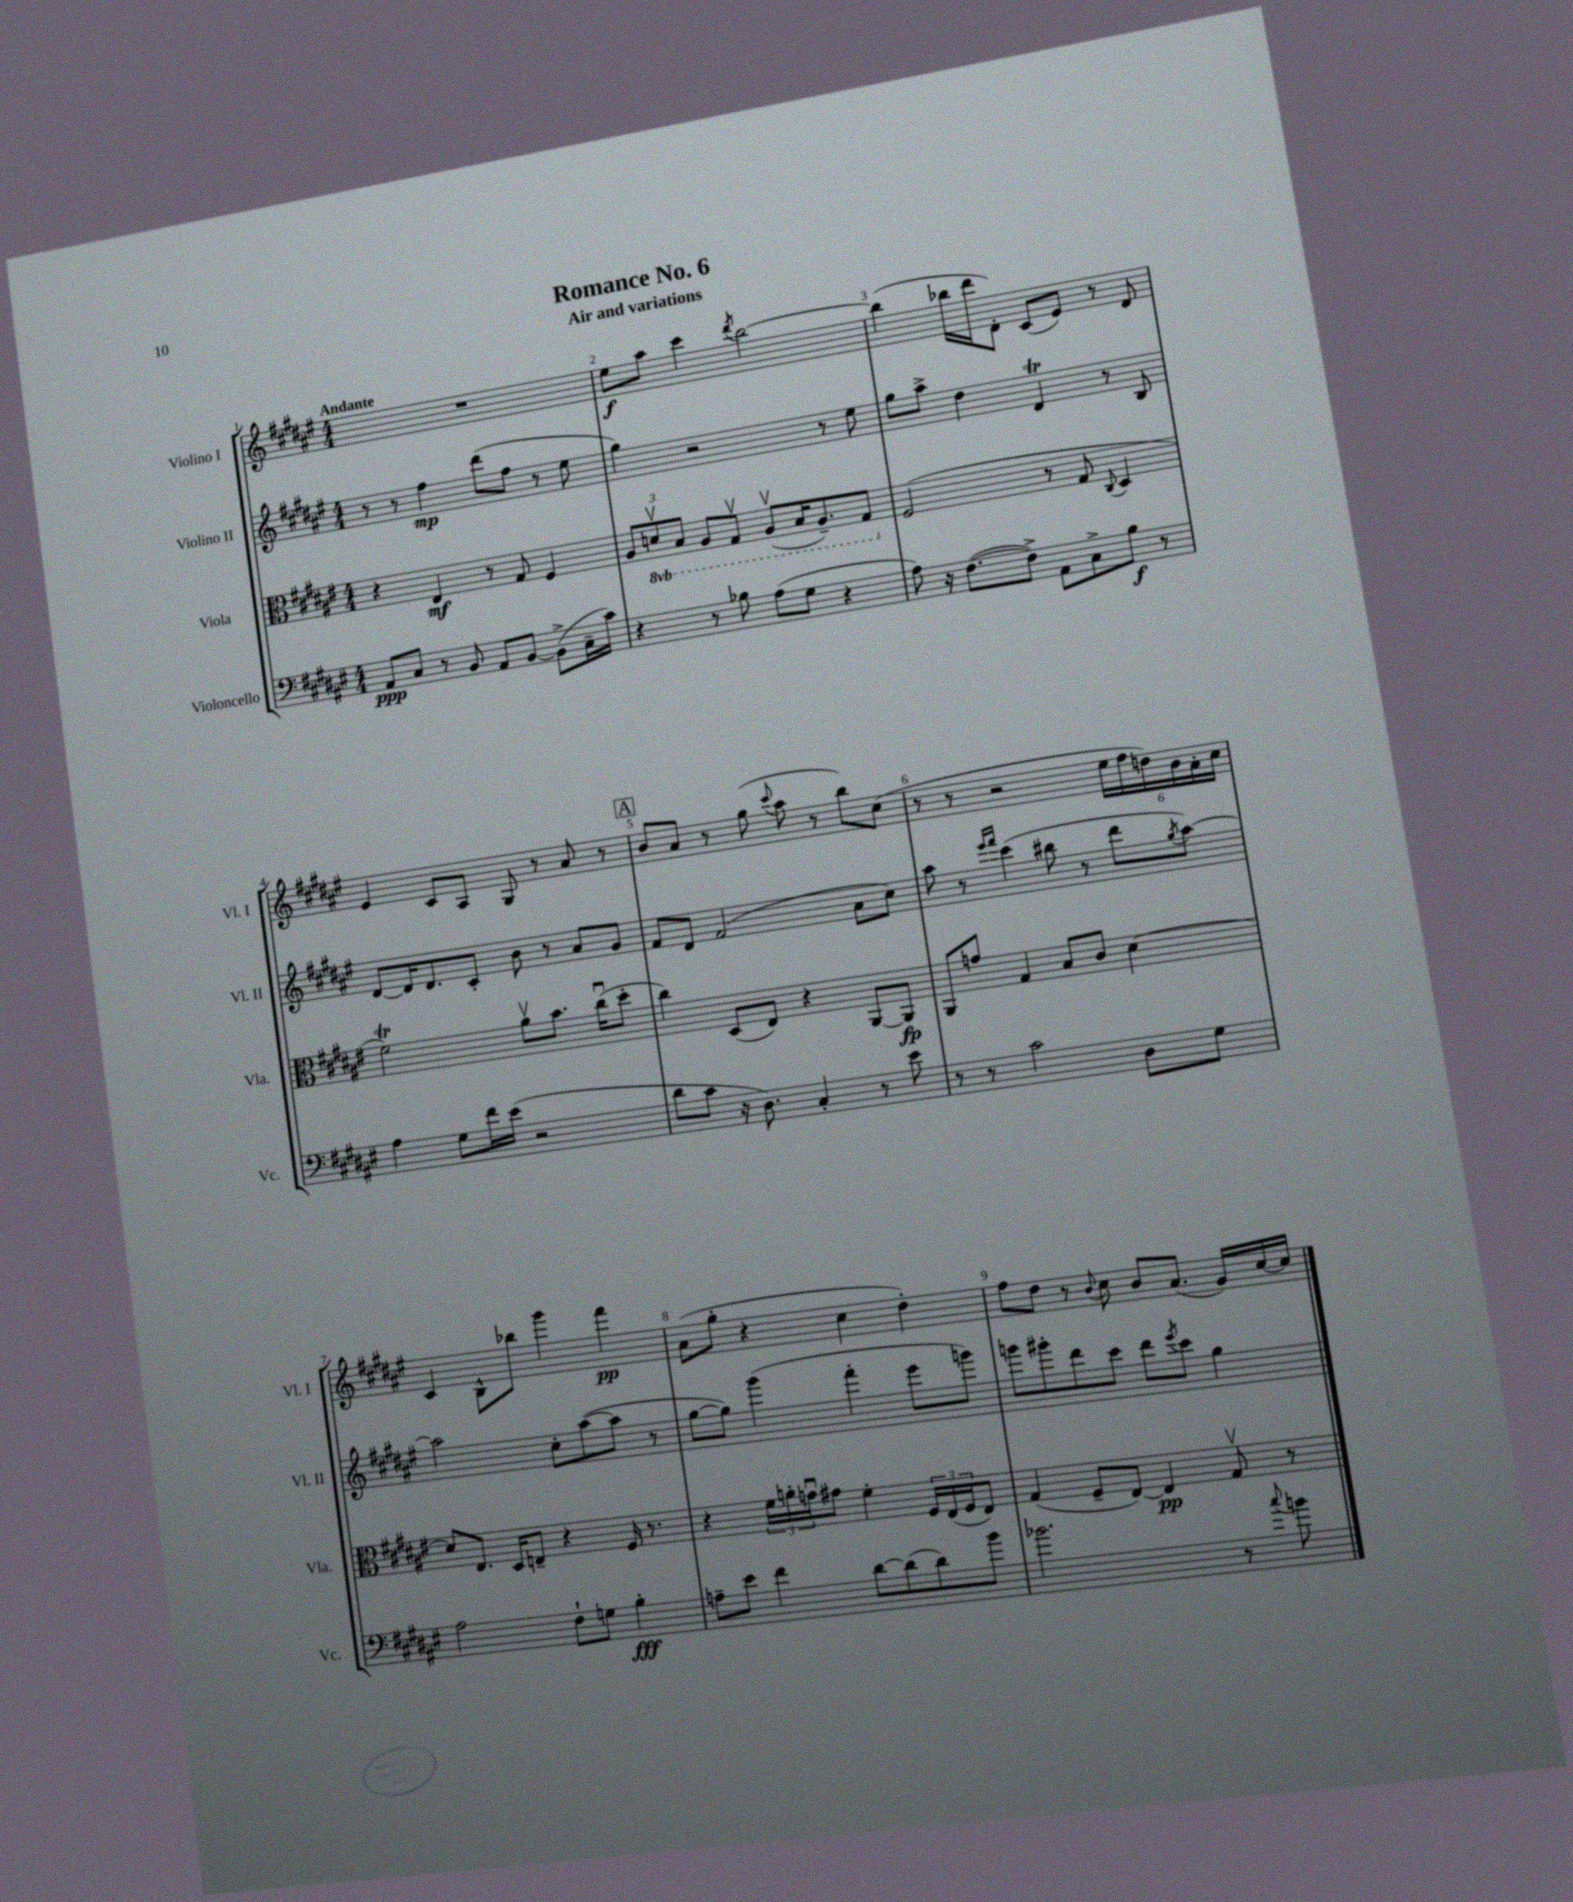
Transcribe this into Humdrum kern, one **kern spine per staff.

**kern	**dynam	**kern	**dynam	**kern	**dynam	**kern	**dynam
*part4	*part4	*part3	*part3	*part2	*part2	*part1	*part1
*staff4	*staff4	*staff3	*staff3	*staff2	*staff2	*staff1	*staff1
*I"Violoncello	*	*I"Viola	*	*I"Violino II	*	*I"Violino I	*
*I'Vc.	*	*I'Vla.	*	*I'Vl. II	*	*I'Vl. I	*
*clefF4	*	*clefC3	*	*clefG2	*	*clefG2	*
*k[f#c#g#d#a#e#]	*	*k[f#c#g#d#a#e#]	*	*k[f#c#g#d#a#e#]	*	*k[f#c#g#d#a#e#]	*
*M4/4	*	*M4/4	*	*M4/4	*	*M4/4	*
=1	=1	=1	=1	=1	=1	=1	=1
!	!	!	!	!	!	!LO:TX:a:B:t=Andante	!
8AA#/L	ppp	4r	.	8r	.	1r	.
8C#/J	.	.	.	8r	.	.	.
8r	.	4E#/	mf	4ff#\	mp	.	.
8BB/	.	.	.	.	.	.	.
8AA#/L	.	8r	.	(8ddd#\L	.	.	.
[8BB/J	.	8G#/	.	8ff#\J	.	.	.
(8BB^\L]	.	4F#/	.	8r	.	.	.
16C#~\L	.	.	.	8ee#\	.	.	.
16c#\JJ)	.	.	.	.	.	.	.
=2	=2	=2	=2	=2	=2	=2	=2
4r	.	12A#/L	.	4gg#\)	.	8ee#\L	f
*	*	*8ba	*	*	*	*	*
.	.	12Dnv/	.	.	.	.	.
.	.	.	.	.	.	8aa#\J	.
.	.	12BB/J	.	.	.	.	.
8r	.	8AA#/L	.	2r	.	4ccc#\	.
8B-X\	.	8GG#v/J	.	.	.	.	.
.	.	.	.	.	.	8qddd#/	.
(8A#\L	.	(8AA#v/L	.	.	.	[2bb\	.
8G#\J	.	16BB/K	.	.	.	.	.
.	.	8.AA#~/)	.	.	.	.	.
4r	.	.	.	8r	.	.	.
.	.	8GG#/J	.	8ee#\	.	.	.
=3	=3	=3	=3	=3	=3	=3	=3
*	*	*X8ba	*	*	*	*	*
8A#\)	.	(2F#/	.	8gg#\L	.	(4bb\]	.
16r	.	.	.	8aa#^\J	.	.	.
([8.F#\L	.	.	.	.	.	.	.
.	.	.	.	4dd#\	.	16bb-X\LL	.
.	.	.	.	.	.	16ddd#\J	.
8F#^\J])	.	.	.	.	.	8d#'\J)	.
8AA#\L	.	8r	.	4d#T/	.	(8c#/L	.
8C#^\	.	8G#/	.	.	.	8e#/J)	.
.	.	8qqC#/	.	.	.	.	.
8B\J	f	4D#/	.	8r	.	8r	.
8r	.	.	.	8B/	.	8d#/	.
!!LO:LB:g=z
=4	=4	=4	=4	=4	=4	=4	=4
4A#\	.	2f#T\)	.	[8d#/L	.	4e#/	.
.	.	.	.	16d#/K]	.	.	.
.	.	.	.	8.d#/	.	.	.
8G#\L	.	.	.	.	.	8c#/L	.
16f#\L	.	.	.	8c#'/J	.	8A#/J	.
(16e#\JJ	.	.	.	.	.	.	.
2r	.	8a#v\L	.	8b\	.	8G#/	.
.	.	8.b\J	.	8r	.	8r	.
.	.	.	.	8a#/L	.	8a#/	.
.	.	(16cc#u\KL	.	.	.	.	.
.	.	8dd#'\J	.	8g#/J	.	8r	.
!!LO:REH:place=s1:t=A
=5	=5	=5	=5	=5	=5	=5	=5
8d#\L	.	4cc#\)	.	8f#/L	.	8b/L	.
8c#\J	.	.	.	8d#/J	.	8a#/J	.
16r	.	(8D#/L	.	(2f#/	.	8r	.
8.D#\)	.	.	.	.	.	.	.
.	.	8E#/J)	.	.	.	(8gg#\	.
.	.	.	.	.	.	8qqccc#/	.
4C#'/	.	4r	.	.	.	8aa#\	.
.	.	.	.	.	.	8r	.
8r	.	[8AA#/L	.	8a#\L	.	8bb\L)	.
8e#\	.	8AA#/J]	fp	8cc#\J)	.	(8cc#\J	.
=6	=6	=6	=6	=6	=6	=6	=6
8r	.	8AA#/L	.	8aa#\	.	8r	.
8r	.	8gn/J	.	8r	.	8r	.
.	.	.	.	16qqeee#/LL	.	.	.
.	.	.	.	16qqfff#/JJ	.	.	.
2c#\	.	4G#/	.	(4ccc#\	.	2r	.
.	.	8B/L	.	8bb#X\	.	.	.
.	.	8c#/J	.	8r	.	.	.
8D#\L	.	[4d#\	.	8ddd#\L	.	24ee#\LL	.
.	.	.	.	.	.	24ff#\	.
.	.	.	.	.	.	24ddn\)	.
.	.	.	.	8qgg#/	.	.	.
8G#\J	.	.	.	[8aa#\J)	.	24b\	.
.	.	.	.	.	.	24a#'\	.
.	.	.	.	.	.	24cc#\JJ	.
!!LO:LB:g=z
=7	=7	=7	=7	=7	=7	=7	=7
2A#\	.	8d#/L]	.	2aa#\]	.	4c#/	.
.	.	8.E#/J	.	.	.	.	.
.	.	.	.	.	.	8B^^\L	.
.	.	16D#/KL	.	.	.	.	.
.	.	8En~/J	.	.	.	8bb-X\J	.
8F#`\L	.	4r	.	8cc#'\L	.	4ggg#\	.
8Gn\J	.	.	.	([8aa#\	.	.	.
4B'\	fff	16F#/	.	8aa#\J]	.	4fff#\	pp
.	.	8.r	.	.	.	.	.
.	.	.	.	8r	.	.	.
=8	=8	=8	=8	=8	=8	=8	=8
8An~\L	.	4r	.	[8gg#\L	.	(8a#\L	.
8e#\J	.	.	.	8gg#\J])	.	8gg#'\J	.
4f#\	.	24f#\LL	.	(4ggg#\	.	4r	.
.	.	24an'\	.	.	.	.	.
.	.	24gnu\J	.	.	.	.	.
.	.	8g#X\J	.	.	.	.	.
[8d#\L	.	4f#'\	.	4fff#'\	.	4cc#\	.
(8d#\]	.	.	.	.	.	.	.
8d#\)	.	24F#/LL	.	8eee#\L	.	4dd#'\)	.
.	.	(24E#/	.	.	.	.	.
.	.	24F#/J	.	.	.	.	.
8b\J	.	8E#/J)	.	8gggn\J)	.	.	.
=9	=9	=9	=9	=9	=9	=9	=9
2.b-X\	.	(4G#/	.	8gggn\L	.	8ff#\L	.
.	.	.	.	8ggg#X'\	.	8dd#\J	.
.	.	8F#~/L	.	8ddd#\	.	8r	.
.	.	.	.	.	.	8qqb/	.
.	.	[8E#/J)	.	8ccc#\J	.	8cc#\	.
.	.	4E#/]	pp	8ddd#\L	.	8b/L	.
.	.	.	.	8qeee#/	.	.	.
.	.	.	.	8ccc#\J	.	(8.a#/J	.
8r	.	8G#v/	.	4gg#\	.	.	.
.	.	.	.	.	.	16g#/LL)	.
8qqcc#/	.	.	.	.	.	.	.
8bn\	.	8r	.	.	.	[16cc#/	.
.	.	.	.	.	.	16cc#/JJ]	.
==	==	==	==	==	==	==	==
*-	*-	*-	*-	*-	*-	*-	*-
